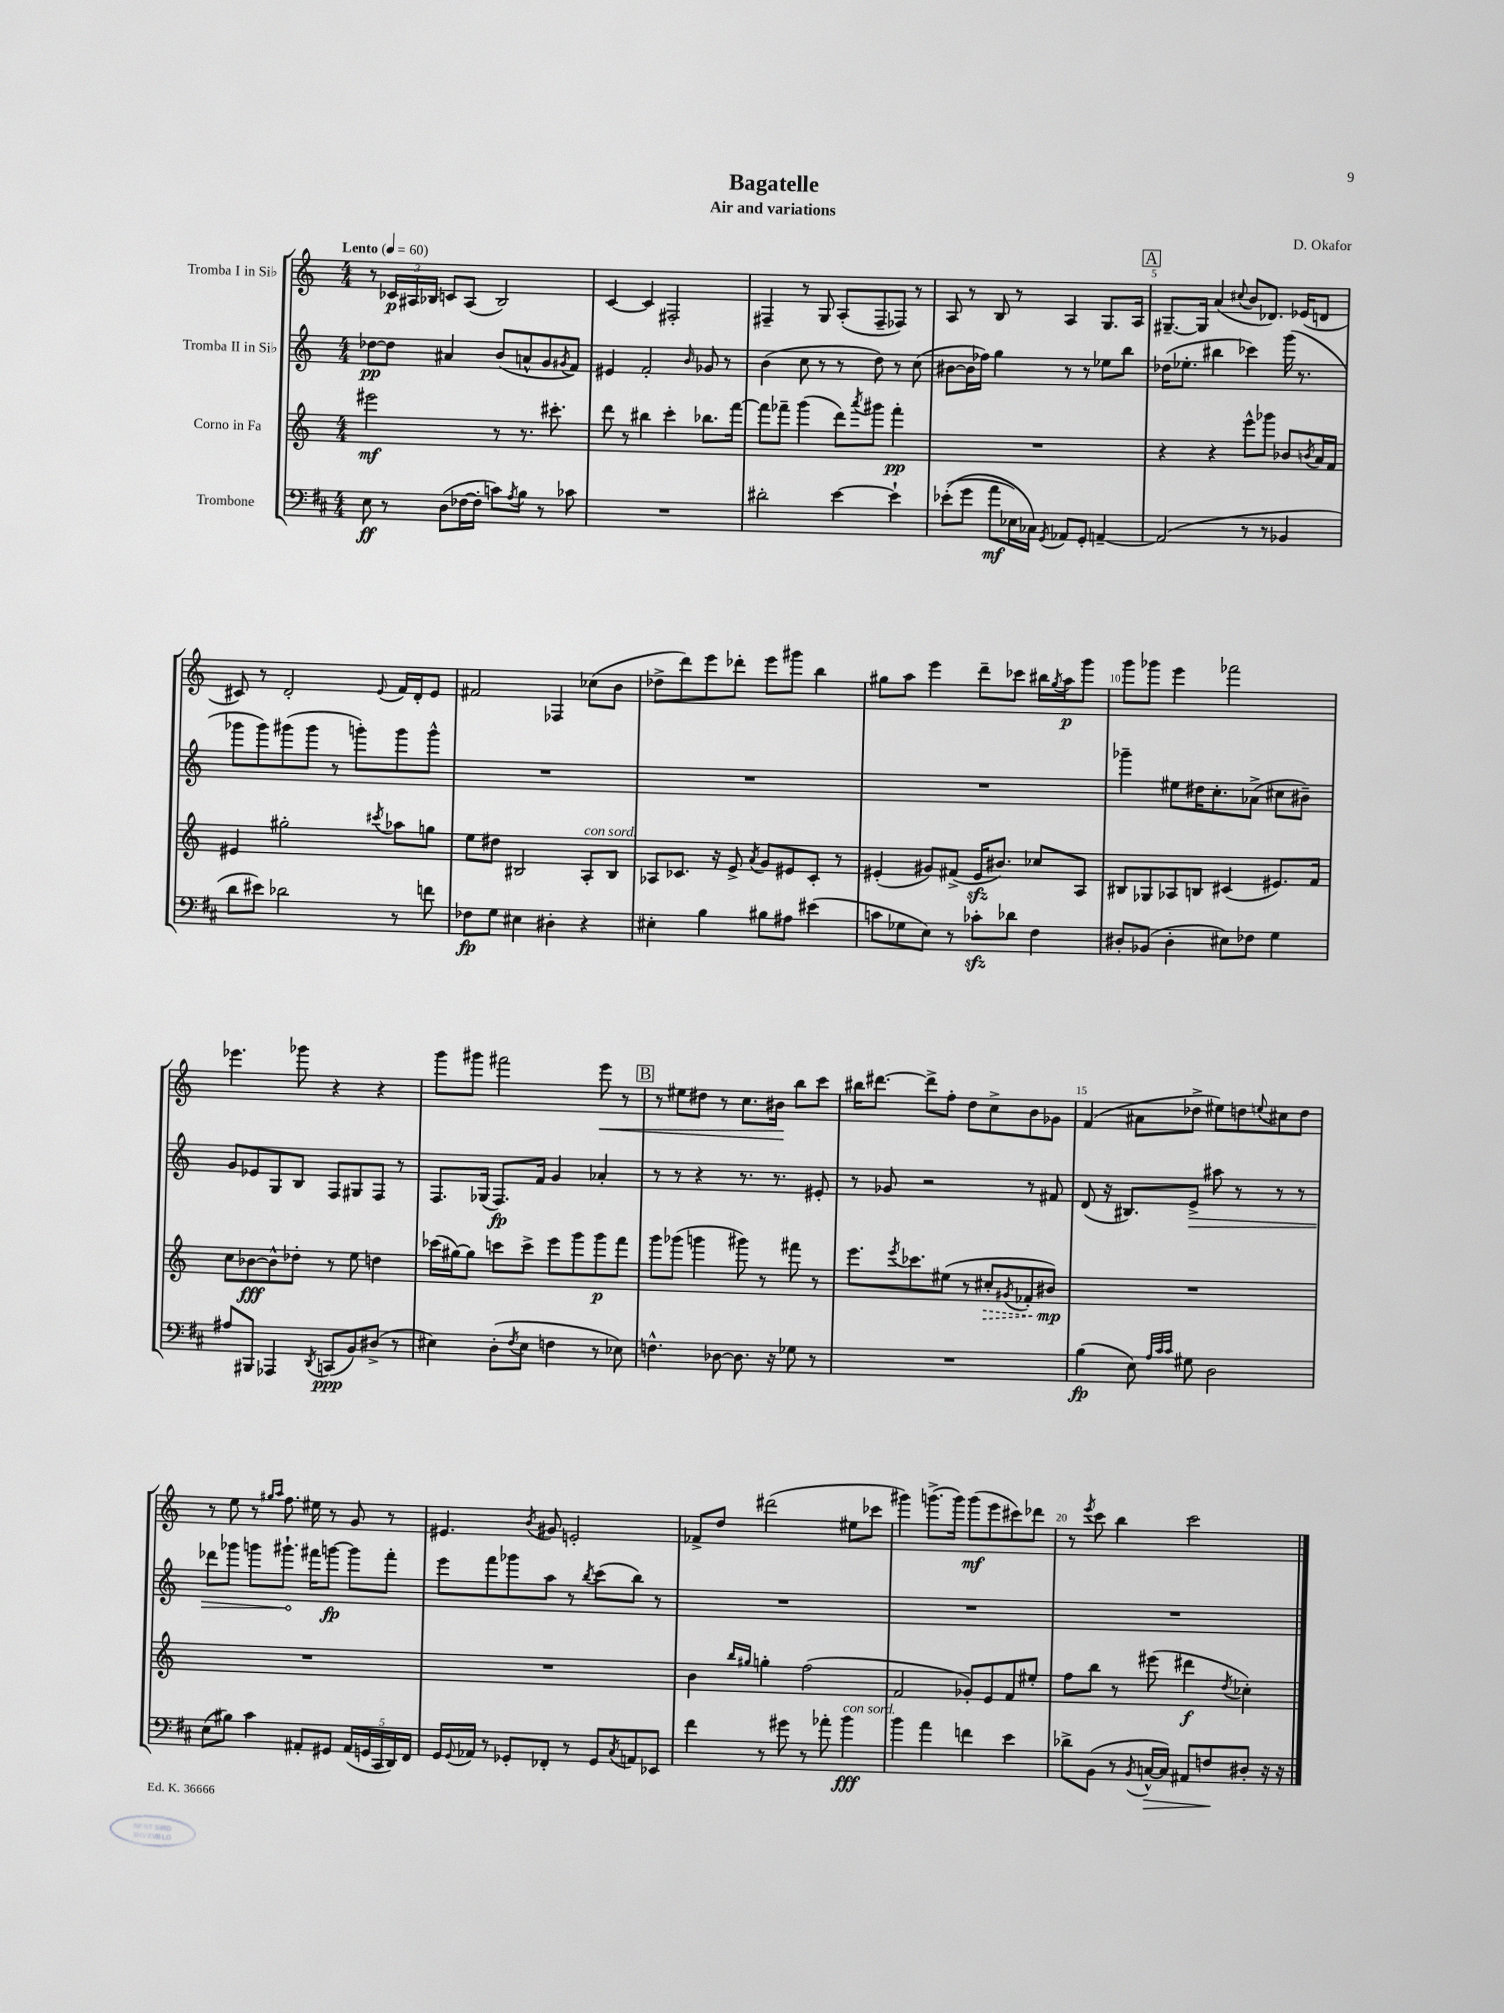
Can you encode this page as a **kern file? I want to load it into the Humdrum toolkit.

**kern	**dynam	**kern	**dynam	**kern	**dynam	**kern	**dynam
*part4	*part4	*part3	*part3	*part2	*part2	*part1	*part1
*staff4	*staff4	*staff3	*staff3	*staff2	*staff2	*staff1	*staff1
*I"Trombone	*	*I"Corno in Fa	*	*I"Tromba II in Si♭	*	*I"Tromba I in Si♭	*
*clefF4	*	*clefG2	*	*clefG2	*	*clefG2	*
*k[f#c#]	*	*k[]	*	*k[]	*	*k[]	*
*M4/4	*	*M4/4	*	*M4/4	*	*M4/4	*
*MM60	*	*MM60	*	*MM60	*	*MM60	*
=1	=1	=1	=1	=1	=1	=1	=1
!	!	!	!	!	!	!LO:TX:a:B:t=Lento	!
8E\	ff	2eee#X\	mf	[8dd-X\L	pp	8r	.
8r	.	.	.	8dd-\J]	.	24c-X/LL	p
.	.	.	.	.	.	24A#X/	.
.	.	.	.	.	.	24B-X/JJ	.
(8D\L	.	.	.	4a#X/	.	8cn/L	.
[16F-X\L	.	.	.	.	.	(8A#/J	.
16F-'\JJ]	.	.	.	.	.	.	.
8cn\L)	.	8r	.	(8b/L	.	2B-/)	.
8qA/	.	.	.	.	.	.	.
8B\J	.	8.r	.	8an^^/	.	.	.
8r	.	.	.	8g/	.	.	.
.	.	8.ccc#X'\	.	.	.	.	.
.	.	.	.	8qg#X/	.	.	.
8c-X\	.	.	.	8f/J)	.	.	.
=2	=2	=2	=2	=2	=2	=2	=2
1r	.	8ddd\	.	4e#X/	.	[4c/	.
.	.	8r	.	.	.	.	.
.	.	4bb#X\	.	2f'/	.	4c/]	.
.	.	4ccc'\	.	.	.	2F#X'/	.
.	.	.	.	16qqb/	.	.	.
.	.	8.bb-X\L	.	8g-X/	.	.	.
.	.	.	.	8r	.	.	.
.	.	[16fff\Jk	.	.	.	.	.
=3	=3	=3	=3	=3	=3	=3	=3
2d#X'\	.	8fff\L]	.	(4b\	.	4F#X~/	.
.	.	8fff-X~\J	.	.	.	.	.
.	.	(4ggg\	.	8cc\	.	8r	.
.	.	.	.	8r	.	8G/	.
[4e\	.	8ddd\L)	.	8r	.	(8A'/L	.
.	.	8qaaa/	.	.	.	.	.
.	.	8ggg#X\J	.	8dd\)	.	8F#~/	.
4e`\]	.	4fff-'\	pp	8r	.	8F-X/J)	.
.	.	.	.	(8cc\	.	8r	.
=4	=4	=4	=4	=4	=4	=4	=4
((8e-X'\L	.	1r	.	[8b#X\L	.	8A/	.
8g\J	.	.	.	16b#\L]	.	8r	.
.	.	.	.	16ff-X\JJ)	.	.	.
8a\L	mf	.	.	4gg\	.	8B/	.
16E-X\L)	.	.	.	.	.	8r	.
16C-X\JJ)	.	.	.	.	.	.	.
8qGG/	.	.	.	.	.	.	.
8AA-X/L	.	.	.	8r	.	4A/	.
8GG'/J	.	.	.	8r	.	.	.
[4AAn~/	.	.	.	8ee-X\L	.	8.G/L	.
.	.	.	.	8bb\J	.	.	.
.	.	.	.	.	.	16A/Jk	.
!!LO:REH:place=s1:t=A
=5	=5	=5	=5	=5	=5	=5	=5
(2AA/]	.	4r	.	(16dd-X\KL	.	[8.G#X~/L	.
.	.	.	.	8.ee-X'\J	.	.	.
.	.	.	.	.	.	16G#/Jk]	.
.	.	4r	.	4bb#X\	.	(4a/	.
.	.	.	.	.	.	8qqcc#X/	.
8r	.	8eee^^\L	.	4ccc-X\)	.	8b/L	.
8r	.	8ggg-X\J	.	.	.	8.d-X/J)	.
4BB-X/	.	8b-X/L	.	(16ggg\	.	.	.
.	.	.	.	8.r	.	(16e-X/KL	.
.	.	8qbn/	.	.	.	.	.
.	.	16a/L	.	.	.	8dn/J	.
.	.	16f/JJ	.	.	.	.	.
!!LO:LB:g=z
=6	=6	=6	=6	=6	=6	=6	=6
8d\L	.	4e#X/	.	8ggg-X\L	.	8c#X/)	.
8e#X\J)	.	.	.	8ggg-\)	.	8r	.
2d-X\	.	2gg#X'\	.	(8ggg#X\	.	2d'/	.
.	.	.	.	8ggg#\J	.	.	.
.	.	.	.	8r	.	.	.
.	.	.	.	8gggn'\L)	.	.	.
.	.	8qccc#X/	.	.	.	8qqe/	.
8r	.	8aa-X\L	.	8ggg\	.	16f/LL	.
.	.	.	.	.	.	16d'/J	.
8fn\	.	8ggn\J	.	8ggg^^\J	.	8e/J	.
=7	=7	=7	=7	=7	=7	=7	=7
8F-X\L	fp	8ee\L	.	1r	.	2f#X/	.
8G\J	.	8dd#X\J	.	.	.	.	.
4E#X\	.	2B#X/	.	.	.	.	.
4D#X'\	.	.	.	.	.	4F-X/	.
!	!	!LO:TX:a:i:t=con sord.	!	!	!	!	!
4r	.	8A'/L	.	.	.	(8cc-X\L	.
.	.	8B#/J	.	.	.	8b\J	.
=8	=8	=8	=8	=8	=8	=8	=8
4E#X'\	.	8A-X/L	.	1r	.	8dd-X^\L	.
.	.	8.c-X/J	.	.	.	8ddd\)	.
4B\	.	.	.	.	.	8eee\	.
.	.	16r	.	.	.	.	.
.	.	8e^/	.	.	.	8ddd-X'\J	.
.	.	8qa/	.	.	.	.	.
8B#X\L	.	8g/L	.	.	.	8eee\L	.
8A#X\J	.	8e#X/	.	.	.	8ggg#X\J	.
(4e#X\	.	8c-'/J	.	.	.	4bb\	.
.	.	8r	.	.	.	.	.
=9	=9	=9	=9	=9	=9	=9	=9
8cn\L	.	(4e#X'/	.	1r	.	8gg#X\L	.
8G-X\	.	.	.	.	.	8aa\J	.
8E\J)	.	8g#X/L)	.	.	.	4eee\	.
8r	.	(8f#X^/J	.	.	.	.	.
8c-Xzz'\L	.	16e#zz/KL	.	.	.	8ddd~\L	.
.	.	8.b#X/J)	.	.	.	.	.
8d-X\J	.	.	.	.	.	8ccc-X\J	.
4F#\	.	8cc-X/L	.	.	.	16bb#X\LL	.
.	.	.	.	.	.	8qgg#/	.
.	.	.	.	.	.	16aa\J	p
.	.	8A/J	.	.	.	8ggg\J	.
=10	=10	=10	=10	=10	=10	=10	=10
8D#X'/L	.	8B#X/L	.	4ggg-X~\	.	8ggg\L	.
(8BB-X/J	.	8G-X/	.	.	.	8ggg-X\J	.
4D#'\	.	8A-X/	.	8ee#X\L	.	4eee\	.
.	.	8Bn/J	.	16dd#X\K	.	.	.
.	.	.	.	8.cc'\	.	.	.
8E#X\L)	.	(4c#X/	.	.	.	2fff-X\	.
8F-X\J	.	.	.	(8a-X^\J	.	.	.
4G\	.	8.e#X/L)	.	8cc#X\L	.	.	.
.	.	.	.	8b#X~\J)	.	.	.
.	.	16f/Jk	.	.	.	.	.
!!LO:LB:g=z
=11	=11	=11	=11	=11	=11	=11	=11
8A#X/L	.	8cc\L	.	8g/L	.	4.eee-X\	.
8BBB#X/J	.	[8b-X\	fff	8e-X/	.	.	.
4AAA-X/	.	8b-^^\]	.	8G/	.	.	.
.	.	8dd-X'\J	.	8B/J	.	8ggg-X\	.
8qDD/	.	.	.	.	.	.	.
(8CCn/L	ppp	8r	.	8F/L	.	4r	.
8BB/)	.	8ee\	.	8G#X/	.	.	.
(8D#X^/J	.	4ddn\	.	8F/J	.	4r	.
8r	.	.	.	8r	.	.	.
=12	=12	=12	=12	=12	=12	=12	=12
4E#X\)	.	(16ccc-X\LL	.	8.F/L	.	8ggg\L	.
.	.	[16gg#X\J)	.	.	.	.	.
.	.	8gg#\J]	.	.	.	8ggg#X\J	.
.	.	.	.	(16G-X/Jk	.	.	.
(8D'\L	.	8cccn\L	.	8.F/L)	fp	2fff#X\	.
8qF#/	.	.	.	.	.	.	.
8E#\J	.	8ccc^\J	.	.	.	.	.
.	.	.	.	16f/Jk	.	.	.
4Fn\	.	8eee\L	.	4g/	.	.	.
.	.	8ggg\	.	.	.	.	.
!	!	!	!	!	!	!	!LO:HP:b
8r	.	8ggg\	p	4a-X'/	.	8eee\	<
8E-X\)	.	8fff\J	.	.	.	8r	.
!!LO:REH:place=s1:t=B
=13	=13	=13	=13	=13	=13	=13	=13
4.Fn^^\	.	8ggg\L	.	8r	.	8r	.
.	.	(8ggg-X\J	.	8r	.	8ee#X\L	.
.	.	4gggn\	.	4r	.	8dd#X\J	.
[8D-X\	.	.	.	.	.	8r	.
8.D-\]	.	8ggg#X\)	.	8.r	.	8.cc\L	.
.	.	8r	.	.	.	.	.
16r	.	.	.	8.r	.	16b#X\Jk	.
8G-X\	.	8fff#X\	.	.	.	8bb\L	[
8r	.	8r	.	8e#X'/	.	8ccc\J	.
=14	=14	=14	=14	=14	=14	=14	=14
1r	.	8.eee\L	.	8r	.	16bb#X\KL	.
.	.	.	.	.	.	[8.ddd#X\J	.
.	.	.	.	8g-X/	.	.	.
.	.	8qeee/	.	.	.	.	.
.	.	8.ccc-X\	.	.	.	.	.
.	.	.	.	2r	.	8ddd#^\L]	.
.	.	(8ee#X\J	.	.	.	8ff'\J	.
.	.	8r	.	.	.	8dd\L	.
!	!	!	!LO:HP:b	!	!	!	!
.	.	8cc#X'/L	>	.	.	8cc^\	.
.	.	8qg#X/	.	.	.	.	.
.	.	8f-X'/	.	8r	.	8b\	.
.	.	8b#X/J)	mp	8f#X/	.	8g-X\J	.
.	.	.	]	.	.	.	.
=15	=15	=15	=15	=15	=15	=15	=15
(4B\	fp	1r	.	(8d/	.	(4f/	.
.	.	.	.	16r	.	.	.
.	.	.	.	8.B#X/L)	.	.	.
8E\)	.	.	.	.	.	8a#X\L	.
32qqA/LLL	.	.	.	.	.	.	.
32qqc#/	.	.	.	.	.	.	.
32qqc#/JJJ	.	.	.	.	.	.	.
!	!	!	!	!	!LO:HP:b	!	!
8G#X\	.	.	.	8e^/J	>	8dd-X^\J	.
2D\	.	.	.	8aa#X\	.	8ee#X\L)	.
.	.	.	.	8r	.	8ddn\	.
.	.	.	.	.	.	8qqeen/	.
.	.	.	.	8r	.	8cc#X\	.
.	.	.	.	8r	.	8dd\J	.
!!LO:LB:g=z
=16	=16	=16	=16	=16	=16	=16	=16
(8E\L	.	1r	.	8ddd-X\L	.	8r	.
8B#X\J)	.	.	.	8ggg-X\J	.	8ee\	.
4c#\	.	.	.	8gggn\L	.	8r	.
.	.	.	.	.	.	16qqgg#X/LL	.
.	.	.	.	.	.	16qqaa/JJ	.
.	.	.	.	8.ggg#X`\J	.	8.ff\	.
8AA#X'/L	.	.	.	.	.	.	.
.	.	.	.	16fff#X\KL	]	16ee#X\	.
8GG#X/J	.	.	.	[8gggn\J	fp	8r	.
(20AA#/LL	.	.	.	8ggg\L]	.	8g/	.
20GGn/	.	.	.	.	.	.	.
20CC#/	.	.	.	.	.	.	.
.	.	.	.	8fff#'\J	.	8r	.
20DD/)	.	.	.	.	.	.	.
20FF#/JJ	.	.	.	.	.	.	.
=17	=17	=17	=17	=17	=17	=17	=17
16GG/LL	.	1r	.	8eee\L	.	4.e#X/	.
8qqGG/	.	.	.	.	.	.	.
16AA-X/JJ	.	.	.	.	.	.	.
8r	.	.	.	8fff\	.	.	.
8GG-X'/L	.	.	.	8ggg-X\	.	.	.
.	.	.	.	.	.	8qb/	.
8FF-X'/J	.	.	.	8aa\J	.	8g#X/	.
8r	.	.	.	8r	.	2en'/	.
.	.	.	.	8qbb/	.	.	.
8GG-/L	.	.	.	(8ccc\L	.	.	.
8qC#/	.	.	.	.	.	.	.
8AAn/	.	.	.	8bb\J)	.	.	.
8EE-X/J	.	.	.	8r	.	.	.
=18	=18	=18	=18	=18	=18	=18	=18
4f#\	.	4b\	.	1r	.	8f-X^/L	.
.	.	.	.	.	.	8dd/J	.
.	.	16qqbb/LL	.	.	.	.	.
.	.	16qqgg#X/JJ	.	.	.	.	.
8r	.	4ggn'\	.	.	.	(2ddd#X\	.
8g#X\	.	.	.	.	.	.	.
8r	.	(2ff\	.	.	.	.	.
8a-X'\	.	.	.	.	.	.	.
!LO:TX:a:i:t=con sord.	!	!	!	!	!	!	!
4b\	fff	.	.	.	.	8ee#X\L	.
.	.	.	.	.	.	8ccc-X\J	.
=19	=19	=19	=19	=19	=19	=19	=19
4b\	.	2f/	.	1r	.	4ggg#X\)	.
4a\	.	.	.	.	.	(8.gggn^\L	.
.	.	.	.	.	.	16ggg\Jk)	.
4fn\	.	8g-X'/L)	.	.	.	(8ggg\L	mf
.	.	8e/	.	.	.	8eee\	.
4e\	.	8f/	.	.	.	8ccc#X\)	.
.	.	8ee#X'/J	.	.	.	8ddd-X\J	.
=20	=20	=20	=20	=20	=20	=20	=20
8d-X^\L	.	8ff\L	.	1r	.	8r	.
.	.	.	.	.	.	8qeee/	.
(8BB\J	.	8bb\J	.	.	.	8ccc\	.
8r	.	8r	.	.	.	4bb\	.
8qBB/	.	.	.	.	.	.	.
!	!LO:HP:b	!	!	!	!	!	!
[16Cn^^/LL	>	(8eee#X\	.	.	.	.	.
16C/JJ])	.	.	.	.	.	.	.
8AA#X/L	.	4ddd#X\	f	.	.	2ccc\	.
8Fn/	.	.	.	.	.	.	.
.	.	8qdd/	.	.	.	.	.
8D#X'/J	]	4cc-X'\)	.	.	.	.	.
16r	.	.	.	.	.	.	.
16r	.	.	.	.	.	.	.
==	==	==	==	==	==	==	==
*-	*-	*-	*-	*-	*-	*-	*-
